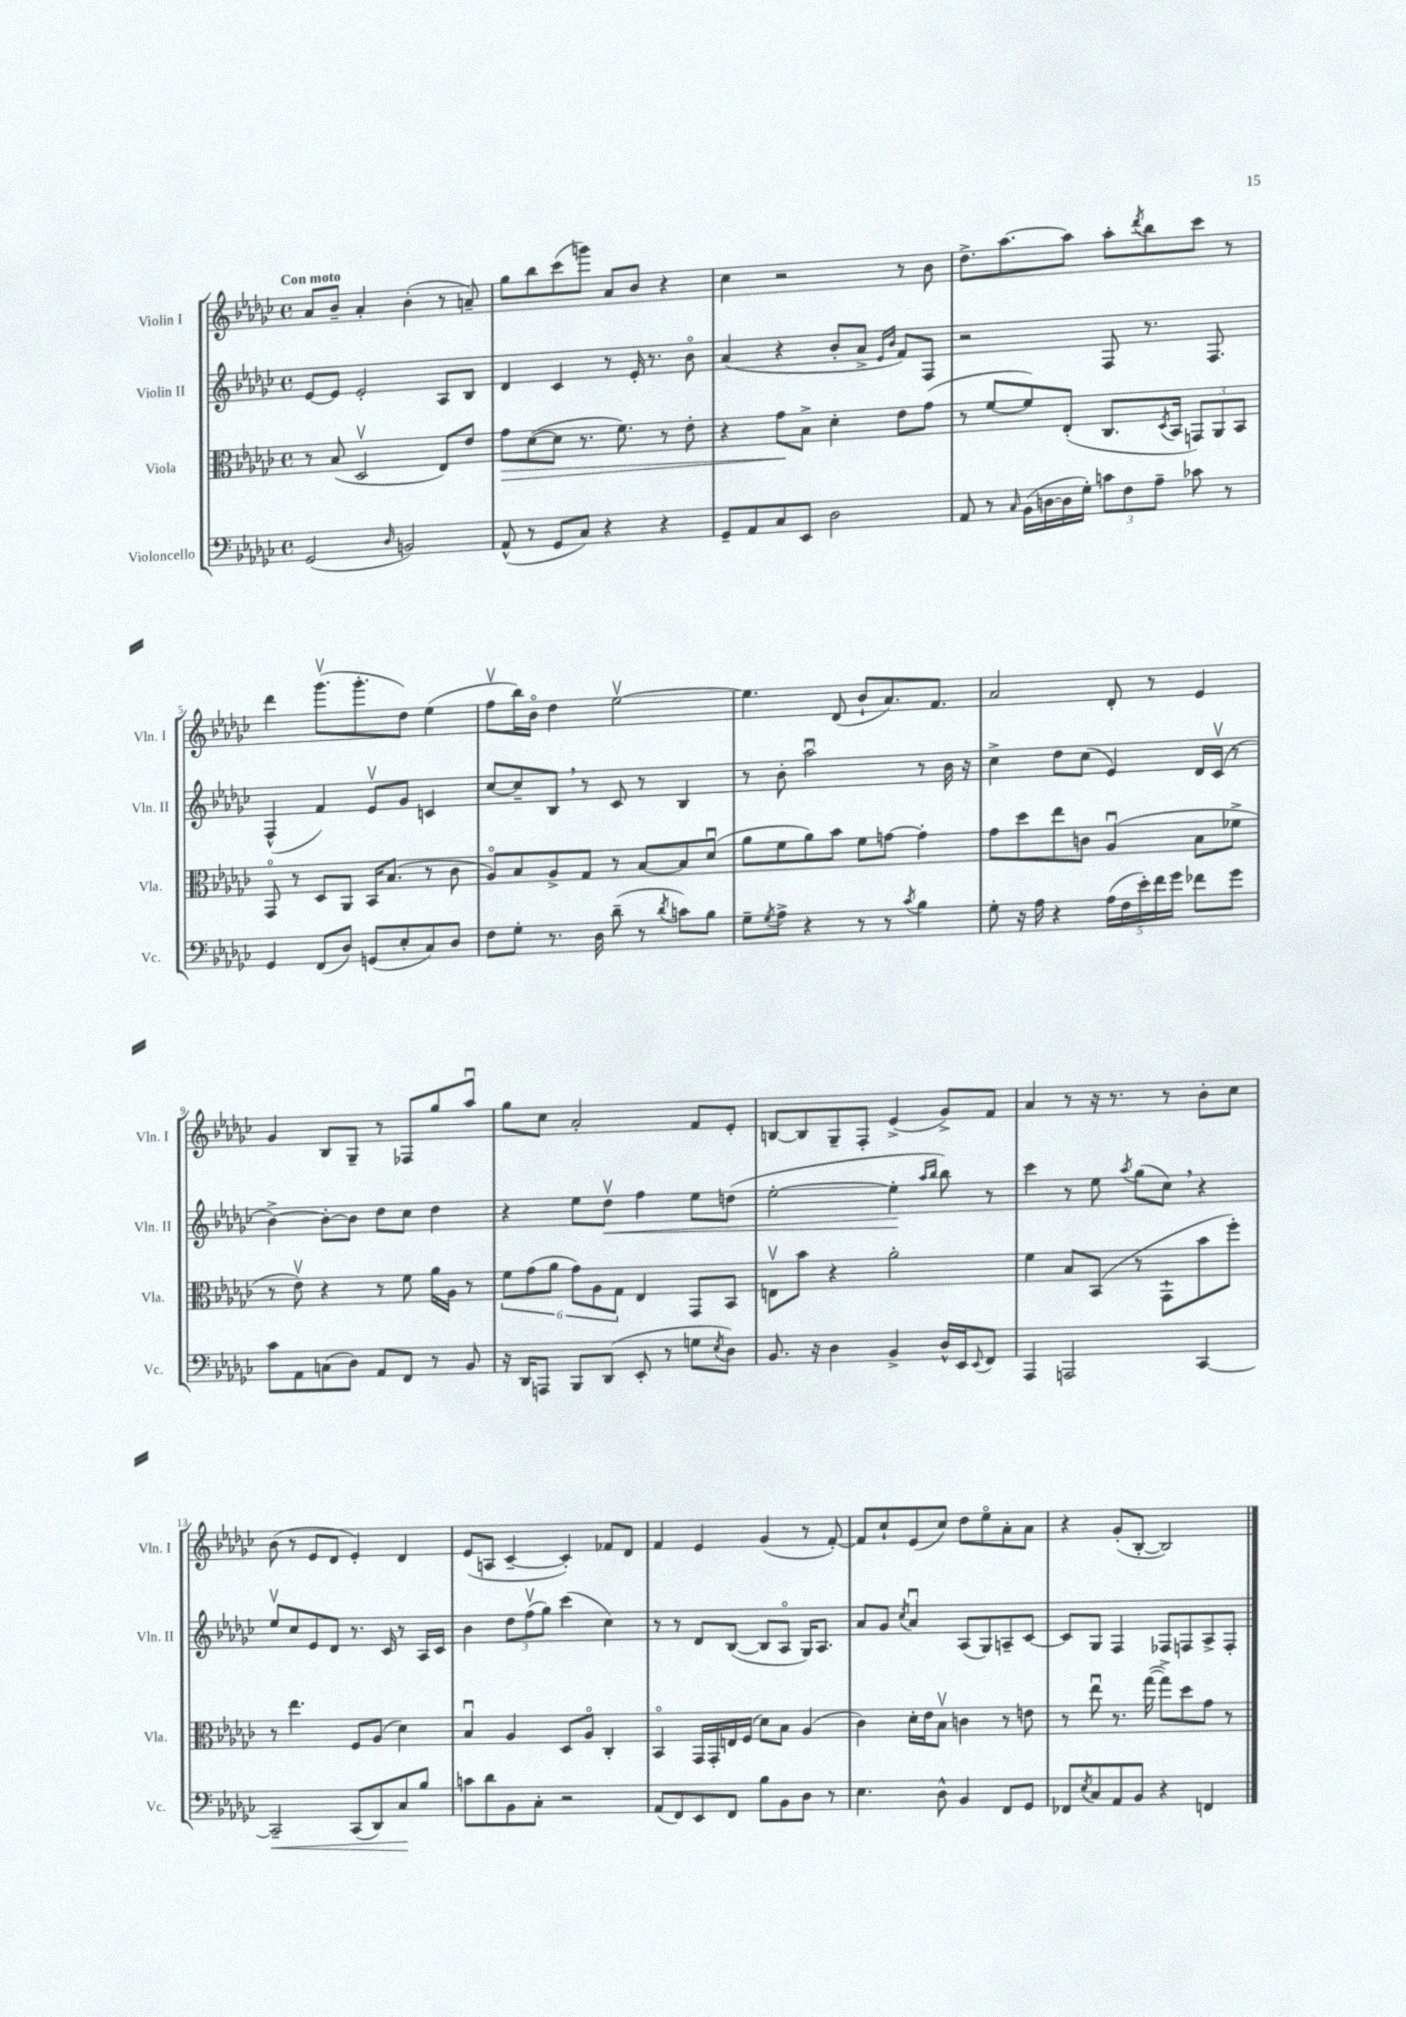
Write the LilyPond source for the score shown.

<<
\new StaffGroup <<
\new Staff = "s0" \with { instrumentName = "Violin I" shortInstrumentName = "Vln. I" } {
    \clef treble \key ges \major \defaultTimeSignature \time 4/4 \tempo "Con moto"
    aes'8 bes'8-- aes'4-. bes'4-.( r8 a'8--) |
    ges''8 bes''8 ces'''8( g'''8) aes'8 bes'8 r4 |
    ces''4 r2 r8 bes'8 |
    des''8.-> aes''8.~ aes''8 aes''8-. \acciaccatura { des'''8 } bes''8 ces'''8 r8 |
    des'''4 ges'''8.\upbow( ges'''8.-. des''8) ees''4( |
    f''8\upbow bes''16) bes'16\flageolet des''4 ees''2~\upbow |
    ees''4. des'8( bes'8-! aes'8.) f'8. |
    aes'2 des'8-. r8 ees'4 |
    ges'4 bes8 ges8-- r8 fes8 ges''8 aes''8\downbow |
    ges''8 ces''8 aes'2-. f'8 ees'8-. |
    b8~ b8 ges8-- f8-. ees'4->( ges'8->) f'8 |
    aes'4 r8 r16 r8. r8 bes'8-. ces''8 |
    bes'8( r8 ees'8 des'8 ees'4-.) des'4 |
    ees'8( a8 ces'4~-- ces'4-.) fes'8 des'8 |
    f'4 ees'4 ges'4( r8 f'8~-.) |
    f'8 ces''8-! ees'8( ces''8) des''8 ees''8\flageolet aes'8-. aes'8 |
    r4 ges'8-.( bes8~-. bes2) \bar "|." |
}
\new Staff = "s1" \with { instrumentName = "Violin II" shortInstrumentName = "Vln. II" } {
    \clef treble \key ges \major \defaultTimeSignature \time 4/4
    ees'8~ ees'8 ees'2-. aes8 bes8 |
    des'4 ces'4 r8 ees'16-. r8. bes'8\flageolet |
    aes'4( r4 bes'8-. aes'8-> \grace { ees'16 bes'16 } f'8) f8 |
    r2 f8 r8. f8. |
    f4-^( f'4) ees'8\upbow ges'8 c'4 |
    ces''8~ ces''8-- bes8 \breathe r8 ces'8 r8 bes4 |
    r8 bes'8-. aes''2\downbow r8 bes'16 r16 |
    ces''4-> des''8 ces''8( ees'4) des'16 ces'16\upbow( r8 |
    bes'4~->) bes'8~-. bes'8 des''8 ces''8 des''4 |
    r4 ees''8 des''8\upbow\< f''4 ees''8 d''8( |
    ees''2~-. ees''4-.\! \grace { aes''16 bes''16 } bes''8) r8 |
    ces'''4 r8 ees''8 \acciaccatura { aes''8 } ges''8( ces''8) \breathe r4 |
    ees''8\upbow ces''8 ees'8 des'8 r8. ces'16 r8 aes16 ces'16 |
    bes'4 \tuplet 3/2 { des''8 f''8\upbow( ges''8) } ces'''4( ces''4) |
    r8 r8 des'8 bes8~( bes8 aes8\flageolet ges16) aes8. |
    aes'8 ges'8 \acciaccatura { ces''8 } aes'4\downbow aes8( ges8) a8-- ces'8~ |
    ces'8 ges8 f4 fes8 f8 aes8-> f8-. \bar "|." |
}
\new Staff = "s2" \with { instrumentName = "Viola" shortInstrumentName = "Vla." } {
    \clef alto \key ges \major \defaultTimeSignature \time 4/4
    r8 bes8( des2\upbow ees8) ees'8 |
    ges'8\> des'8~( des'8 r8. f'8.) r8 ees'8-. |
    r4 ges'8\! bes8-> des'4-. ees'8 ges'8( |
    r8 f'8~ f'8) ees8-.( ces8. \acciaccatura { des8 } bes,16 \tuplet 3/2 { g,8) aes,8 bes,8 } |
    ges,8\flageolet r8 des8 aes,8 bes,16 bes8.( r8 ces'8 |
    aes8\flageolet) bes8 aes8-> ges8 r8 bes8~ bes8 des'8\downbow( |
    aes'8 f'8 aes'8) bes'8 f'8 g'8~ g'4-. |
    ges'8 des''8 ees''8 c'8 aes4\downbow( bes8 fes'8-> |
    r8 ees'8\upbow) r4 r8 f'8 aes'16 aes16 r8 |
    \tuplet 6/4 { f'8 ges'8( aes'8 ges'8) aes8 ges8 } ees4 ges,8 bes,8 |
    e8\upbow bes'8 r4 aes'2-. |
    f'4 bes8 bes,8( r8 ges,8-! bes'8 f''8-.) |
    r8 ees''4. f8 aes8( des'4) |
    bes4\downbow aes4 des8 aes8\flageolet ces4-. |
    bes,4\flageolet ges,16 ges,16-. e16 f16( des'8) bes8 aes4( |
    ces'4) des'16-. ees'16 bes8\upbow c'4 r8 e'8 |
    r8 ees''8\downbow r8. ges''16~( ges''8->) des''8 ges'8 r8 \bar "|." |
}
\new Staff = "s3" \with { instrumentName = "Violoncello" shortInstrumentName = "Vc." } {
    \clef bass \key ges \major \defaultTimeSignature \time 4/4
    ges,2( \grace { des16 } b,2) |
    aes,8-^( r8 ges,8 ces8) r4 r4 |
    ges,8-- aes,8 ces8 ees,8 des2 |
    aes,8 r8 \grace { ces16 } bes,16( d16~ d16 ges16-.) \tuplet 3/2 { c'8 f8 aes8-- } ces'8 r8 |
    ges,4 f,8( des8) g,8( ees8-. ces8) des8 |
    f8 ges8-. r8. des16 des'8--( r8 \acciaccatura { des'8 } c'8) bes8 |
    ges8-- \acciaccatura { ges8 } aes8-> r4 r8 r8 \acciaccatura { ces'8 } bes4 |
    ges8-. r16 aes16 r4 \tuplet 5/4 { aes16( f16 ees'16-.) f'16 ges'16 } fes'8 ges'8 |
    ces'8 aes,8 c8( des8) aes,8 f,8 r8 bes,8 |
    r16 des,16 a,,8 bes,,8 des,8( ees,8-. r8 g8 \acciaccatura { ees8 } des8) |
    bes,8. r16 des4 bes,4-> des16-^ ees,16 \appoggiatura { ees,8 } f,8 |
    aes,,4 a,,2 ces,4~ |
    ces,2--\< ces,8( des,8) ces8\! bes8 |
    c'8 des'8 bes,8 ces8-. r2 |
    aes,8( f,8) ees,8 f,8 bes8 bes,8 des8 r8 |
    ees4. des8-^ bes,4 f,8 ges,8 |
    fes,8 \acciaccatura { ees8 } ces8 aes,8 bes,8 r4 f,4 \bar "|." |
}
>>
>>
